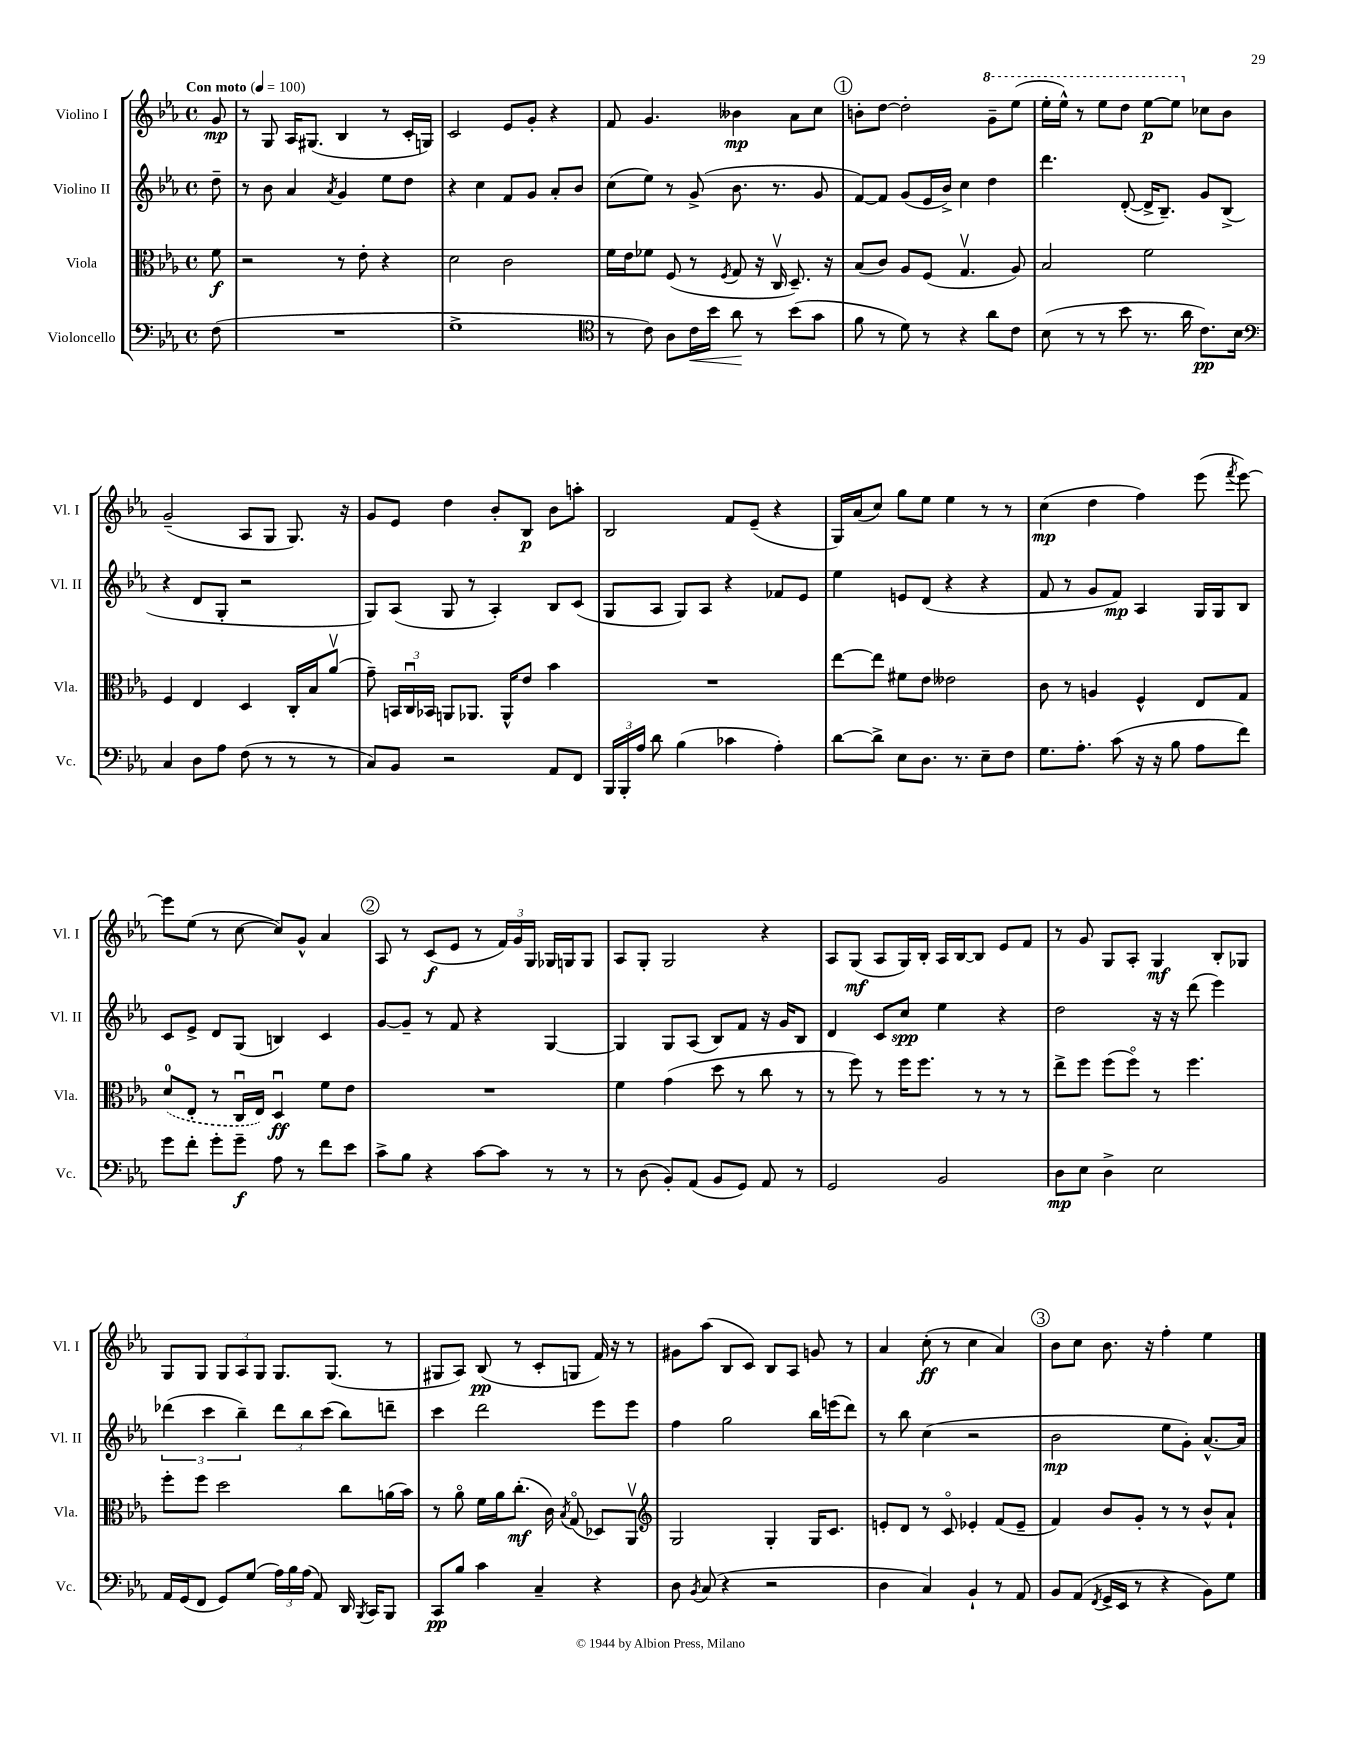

**kern	**kern	**kern	**kern
*staff4	*staff3	*staff2	*staff1
*clefF4	*clefC3	*clefG2	*clefG2
*k[b-e-a-]	*k[b-e-a-]	*k[b-e-a-]	*k[b-e-a-]
*M4/4	*M4/4	*M4/4	*M4/4
*met(c)	*met(c)	*met(c)	*met(c)
*MM100	*MM100	*MM100	*MM100
(8F	8f	8dd~	8g
=	=	=	=
1r	2r	8r	8r
.	.	8b-	8G
.	.	4a-	16A-
.	.	.	(8.G#
.	.	8qa-	.
.	8r	4g	4B-
.	8e-'	.	.
.	4r	8ee-	8r
.	.	8dd	16c'
.	.	.	16G)
=	=	=	=
1G^	2d	4r	2c
.	.	4cc	.
.	2c	8f	8e-
.	.	8g	8g'
.	.	8a-'	4r
.	.	8b-	.
=	=	=	=
*clefC4	*	*	*
8r	16f	(8cc	8f
.	16e-	.	.
8c)	8f-	8ee-)	4.g
8A-	(8F	8r	.
16c	8r	(8g^	.
16b-	.	.	.
.	8qF	.	.
8a-	8G	8.b-	4b--
8r	16r	.	.
.	16Cv	8.r	.
(8b-	8.D~)	.	8a-
8g	.	8g	8cc
.	16r	.	.
=	=	=	=
8f	(8B-	[8f)	8b'
8r	8c)	8f]	[8dd
8d)	8A-	(8g	2dd']
8r	(8F	16e-	.
.	.	16b-^)	.
4r	4.Gv	4cc	.
8a-	.	4dd	8gg~
8c	8A-)	.	(8eee-
=	=	=	=
(8B-	2B-	4.ddd	16eee-'
.	.	.	16eee-^^)
8r	.	.	8r
8r	.	.	8eee-
8b-	.	([8d'	8ddd
8.r	2f	16d^]	[8eee-
.	.	8.B-~)	.
.	.	.	8eee-]
16a-	.	.	.
8.c)	.	8g	8cc-
.	.	(8B-^	8b-
16B-	.	.	.
=	=	=	=
*clefF4	*	*	*
4C	4F	4r	(2g~
8D	4E-	8d	.
8A-	.	8G'	.
(8F	4D	2r	8A-
8r	.	.	8G
8r	16C'	.	8.G)
.	16B-	.	.
8r	(8a-v	.	.
.	.	.	16r
=	=	=	=
8C)	8g~)	8G)	8g
8BB-	24BB	(8A-	8e-
.	24Cu	.	.
.	24BB-	.	.
2r	8AA	8G	4dd
.	8.AA-	8r	.
.	.	4A-')	8b-'
.	16AA-^^	.	.
.	8e-	.	8B-
8AA-	4b-	8B-	8b-
8FF	.	(8c	8aa'
=	=	=	=
24BBB-	1r	8G	2B-
24BBB-'	.	.	.
24A-	.	.	.
8d	.	8A-	.
(4B-	.	8G)	.
.	.	8A-	.
4c-	.	4r	8f
.	.	.	(8e-~
4A-')	.	8f-	4r
.	.	8e-	.
=	=	=	=
[8d	[8ee-	4ee-	16G)
.	.	.	(16a-
8d^]	8ee-]	.	8cc)
8E-	8f#	8e	8gg
8.D	8e-	(8d	8ee-
.	2e--	4r	4ee-
8.r	.	.	.
8E-~	.	4r	8r
8F	.	.	8r
=	=	=	=
8.G	8c	8f	(4cc
.	8r	8r	.
8.A-'	.	.	.
.	4A	8g	4dd
(8c	.	8f)	.
16r	4F^^	4A-	4ff)
16r	.	.	.
8B-	.	.	.
8A-	8E-	16G	(8eee-
.	.	16G	.
.	.	.	8qfff
8f)	8G	8B-	[8eee-)
=	=	=	=
8g	(8d	8c	8eee-]
8f'	8E-'	8e-^	(8ee-
8g'	8r	8d	8r
8g~	16Cu	(8G	[8cc
.	16E-)	.	.
8A-	4Du	4B)	8cc])
8r	.	.	8g^^
8f	8f	4c	4a-
8e-	8e-	.	.
=	=	=	=
8c^	1r	[8g	8A-
8B-	.	8g~]	8r
4r	.	8r	(8c
.	.	8f	8e-
[8c	.	4r	8r
8c]	.	.	24f)
.	.	.	24g
.	.	.	24G
8r	.	[4G	16G-
.	.	.	16G
8r	.	.	8G
=	=	=	=
8r	4f	4G]	8A-
(8D	.	.	8G'
8BB-')	(4g	8G	2G
(8AA-	.	(8A-	.
8BB-	8dd	8B-)	.
8GG)	8r	8f	.
8AA-	8cc	16r	4r
.	.	16g	.
8r	8r	8B-	.
=	=	=	=
2GG	8r	4d	8A-
.	8ff)	.	(8G
.	8r	8c	8A-
.	16ff	8cc	16G)
.	8.ff	.	16B-'
2BB-	.	4ee-	16A-
.	.	.	[16B-
.	8r	.	8B-]
.	8r	4r	8e-
.	8r	.	8f
=	=	=	=
8D	8ee-^	2dd	8r
8E-	8ff	.	8g
4D^	(8ff	.	8G
.	8ffo)	.	8A-'
2E-	8r	16r	4G
.	.	16r	.
.	4.ff	(8ddd	.
.	.	4eee-)	8B-'
.	.	.	8G-
=	=	=	=
16AA-	8ff'	(6ddd-	8G
(16GG	.	.	.
8FF	8ff	.	8G
.	.	6ccc	.
8GG)	2dd	.	12G
.	.	6bb-~)	12A-
(8G	.	.	.
.	.	.	12G
24A-)	.	12ddd-	8.G
24B-	.	.	.
(24A-	.	12bb-	.
8AA-)	.	.	.
.	.	(12ccc	.
.	.	.	(8.G
16DD	8cc	8bb-)	.
8qBBB-	.	.	.
16CC	.	.	.
8BBB-	(16a	8ddd~	8r
.	16b-)	.	.
=	=	=	=
8CC	8r	4ccc	8G#
8B-	8a-o	.	8A-)
4c	16f	2ddd	(8B-
.	16a-	.	.
.	(8.cc'	.	8r
4C~	.	.	8c'
.	16c)	.	.
.	8qB-	.	.
.	(8Go	.	8G
4r	8D-)	8eee-	16f)
.	.	.	16r
.	8AA-v	8eee-	8r
=	=	=	=
*	*clefG2	*	*
8D	2G	4ff	8g#
8qBB-	.	.	.
(8C	.	.	(8aa-
4r	.	2gg	8B-
.	.	.	8c)
2r	4G'	.	8B-
.	.	.	8A-
.	16G	16bb-	8g
.	8.c	(16eee	.
.	.	8ddd)	8r
=	=	=	=
4D	8e'	8r	4a-
.	8d	8bb-	.
4C)	8r	(4cc	(8cc'
.	8co	.	8r
4BB-`	4e-'	2r	4cc
8r	(8f	.	4a-)
8AA-	8e-~	.	.
=	=	=	=
8BB-	4f)	2b-	8b-
(8AA-	.	.	8cc
8qFF	.	.	.
16GG^	8b-	.	8.b-
16EE-	.	.	.
8r	8g'	.	.
.	.	.	16r
4r	8r	8ee-	4ff'
.	8r	8g')	.
8BB-)	8b-^^	[8.a-^^	4ee-
8G	8a-`	.	.
.	.	16a-]	.
==	==	==	==
*-	*-	*-	*-
